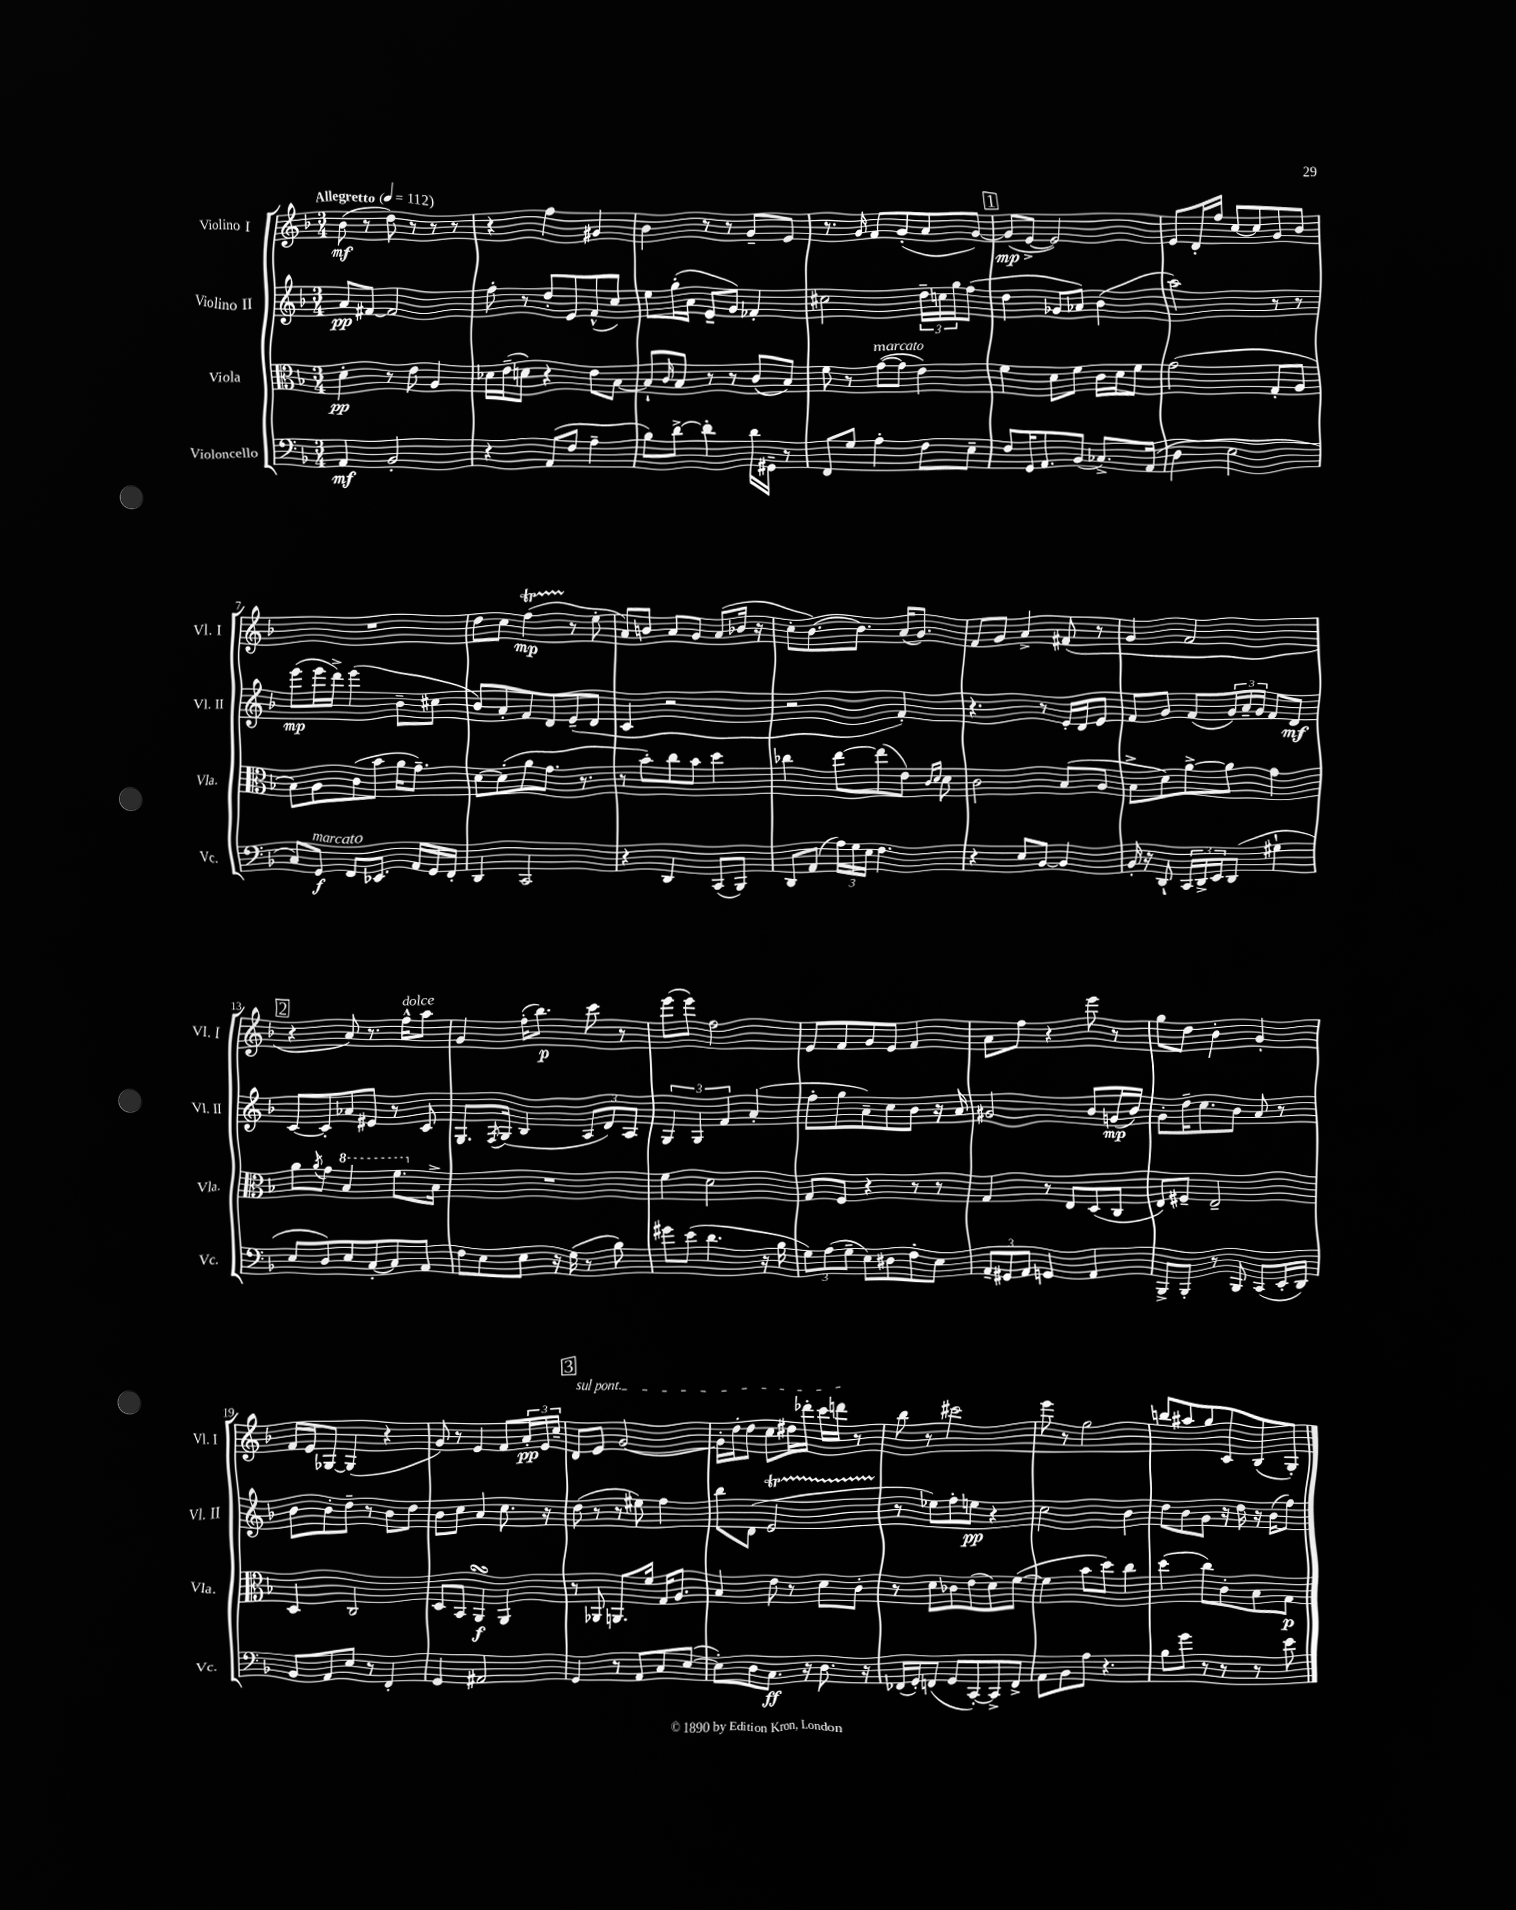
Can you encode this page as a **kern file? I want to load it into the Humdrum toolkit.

**kern	**kern	**kern	**kern
*staff4	*staff3	*staff2	*staff1
*clefF4	*clefC3	*clefG2	*clefG2
*k[b-]	*k[b-]	*k[b-]	*k[b-]
*M3/4	*M3/4	*M3/4	*M3/4
*MM112	*MM112	*MM112	*MM112
4AA	4d'	8a	(8b-
.	.	[8f#	8r
2BB-'	8r	2f#]	8dd)
.	8e	.	8r
.	4A	.	8r
.	.	.	8r
=	=	=	=
4r	16d-	8ff'	4r
.	(16e~	.	.
.	8d)	8r	.
(8AA	4r	8dd'	4ff
8F	.	8e	.
4A~	8e	(8f^^	4g#
.	[8B-	8cc)	.
=	=	=	=
8B-)	8B-`]	8ee	4b-
.	16qqc	.	.
[8d^	8B-	(16gg'	.
.	.	16a	.
4d']	8r	8e~	8r
.	8r	8g)	8r
16d	(8c	4f-'	8g~
16GG#~	.	.	.
8r	8B-)	.	8e
=	=	=	=
8FF	8f	2cc#	8.r
8G	8r	.	.
.	.	.	16g
4A'	([8g	.	8f
.	8g]	.	(8g'
8F	4e)	24dd~	8a
.	.	24cc	.
.	.	24gg	.
8E~	.	(8ff	[8g)
=	=	=	=
8F	4f	4dd	(8g]
16GG	.	.	[8e^
8.AA	.	.	.
.	8d	8g-	2e])
(8BB-	8f	8a-)	.
8.C-^)	16c	(4b-	.
.	16d	.	.
.	8f	.	.
(16AA	.	.	.
=	=	=	=
4D	(2g	2aa)	8e
.	.	.	16d'
.	.	.	16ff
2E	.	.	[8cc
.	.	.	8cc]
.	8G'	8r	8g
.	8A	8r	8b-
=	=	=	=
8C)	8B-)	(8eee	2.r
8GG	8A	16eee	.
.	.	16ddd^)	.
8FF	(8c	(4eee	.
8.EE-	8b-	.	.
.	16a	8b-~	.
16AA	8.g~)	.	.
16GG	.	8cc#	.
16FF'	.	.	.
=	=	=	=
4DD	[8d	8b-)	8dd
.	(8d']	8a'	8cc
2CC	8a	8f	(4ff
.	8.g	8d	.
.	.	(8e~	8r
.	8.r	.	.
.	.	8d	8ee'
=	=	=	=
4r	8r	4c	8a)
.	8b-')	.	8b
4DD	8cc	2r	8a
.	8b-	.	8g
(8CC	4dd	.	(8a
8BBB-)	.	.	16b-
.	.	.	16r
=	=	=	=
8DD	4cc-	2r	8cc'
(8AA	.	.	[8.b-)
24A)	[8ee	.	.
24G	.	.	.
.	.	.	8.b-]
24E	.	.	.
4.F	(8ee]	.	.
.	8e)	4f')	(16a
.	.	.	8.g)
.	16qqc	.	.
.	16qqd	.	.
.	8d	.	.
=	=	=	=
4r	2c	4.r	8f
.	.	.	8g
8E	.	.	4a^
[8BB-	.	8r	.
4BB-]	(8B-	16e'	(8f#
.	.	16d	.
.	8A	8e	8r
=	=	=	=
16BB-'	8B-^	8f	4g
16r	.	.	.
8DD`	8d)	8g	.
24CC	[8a^	(8f	2f
24DD^	.	.	.
24EE	.	.	.
(8DD	8a]	24g)	.
.	.	24a~	.
.	.	24g	.
4G#`	4g	8f	.
.	.	8d	.
=	=	=	=
8E	8a	[8c	4r
.	8qa	.	.
8D)	8g	8c']	.
8E	4b-	8a-	8a)
[8C'	.	8e#	8.r
8C]	8.ff	8r	.
.	.	.	16ff^^
8AA	.	8c	8aa
.	16B-^	.	.
=	=	=	=
8F	2.r	8.G	4g
8E	.	.	.
.	.	8qF	.
.	.	(16G	.
8E	.	4B-	(16ff'
.	.	.	8.bb-)
16r	.	.	.
(16G	.	.	.
8r	.	12A	8ccc
.	.	12d)	.
8B-)	.	.	8r
.	.	12A	.
=	=	=	=
8g#	4f	6G	(8eee
(8e	.	.	8eee)
.	.	6G	.
4.d	2d	.	2ff
.	.	6f	.
.	.	(4a'	.
16r	.	.	.
16B-	.	.	.
=	=	=	=
12G)	8G	8ff'	8e
(12A	.	.	.
.	8F	8gg	8f
12G~	.	.	.
8E)	4r	8a~)	8g
8D#	.	8cc	8e
8F'	8r	8b-	4f
8E	8r	16r	.
.	.	16a	.
=	=	=	=
12AA~	4G	2g#	8a
12GG#	.	.	.
.	.	.	8ff
12AA	.	.	.
4GG	8r	.	4r
.	8E	.	.
4AA	(8D	8b-	8eee
.	8C	(16g	8r
.	.	16b-)	.
=	=	=	=
8BBB-^	8E)	8g'	8gg
8BBB-'	8F#~	16dd~	8dd
.	.	8.cc	.
8r	2E~	.	4b-'
8BBB-	.	8b-	.
(8CC	.	8a	4g'
16EE'	.	8r	.
16DD)	.	.	.
=	=	=	=
8BB-	4D	8b-	16f
.	.	.	16e
8AA	.	8b-'	[8G-
8E	2C	8dd~	(4G-]
8r	.	8r	.
4FF'	.	8b-	4r
.	.	8dd	.
=	=	=	=
4GG	8D	8b-	8g)
.	8BB-	8cc	8r
2AA#	4AA	4a	4e
.	4AA	8.cc	8f
.	.	.	24a'
.	.	.	24e
.	.	16r	.
.	.	.	24cc~
=	=	=	=
4GG	8r	(8dd	8d
.	8AA-	8r	8e
8r	8.AA	8r	[2g
8AA	.	8ee#)	.
.	16f	.	.
8C	16G	4ff	.
.	8.A	.	.
([8E	.	.	.
=	=	=	=
8E'])	4B-	8bb-	16g']
.	.	.	16dd'
8D	.	(8d	8dd
8.C	8e	2e	8cc
.	8r	.	16dd#
16r	.	.	16ddd-'
8.D	8d	.	16ccc
.	.	.	16ddd
.	8c'	.	8r
16r	.	.	.
=	=	=	=
(16FF-	8r	8r	8bb-
16GG')	.	.	.
(8FF	8d	8ee-)	8r
8GG	8c-	8ff'	2ccc#
[8CC')	(8e	8ee	.
8CC^]	8d)	4r	.
8FF^	([8f	.	.
=	=	=	=
8AA	4f]	2cc	8eee
8BB-	.	.	8r
8A	8b-	.	2gg
4.r	8dd)	.	.
.	4cc	4b-	.
=	=	=	=
8B-	(4dd	8dd	8bb
8g	.	8b-	8aa#
8r	8cc)	8g	8gg
8r	8c'	16r	8c
.	.	16dd	.
8r	8B-	16r	(8B-
.	.	(16b-	.
8e	8G	8ff)	8G')
==	==	==	==
*-	*-	*-	*-
